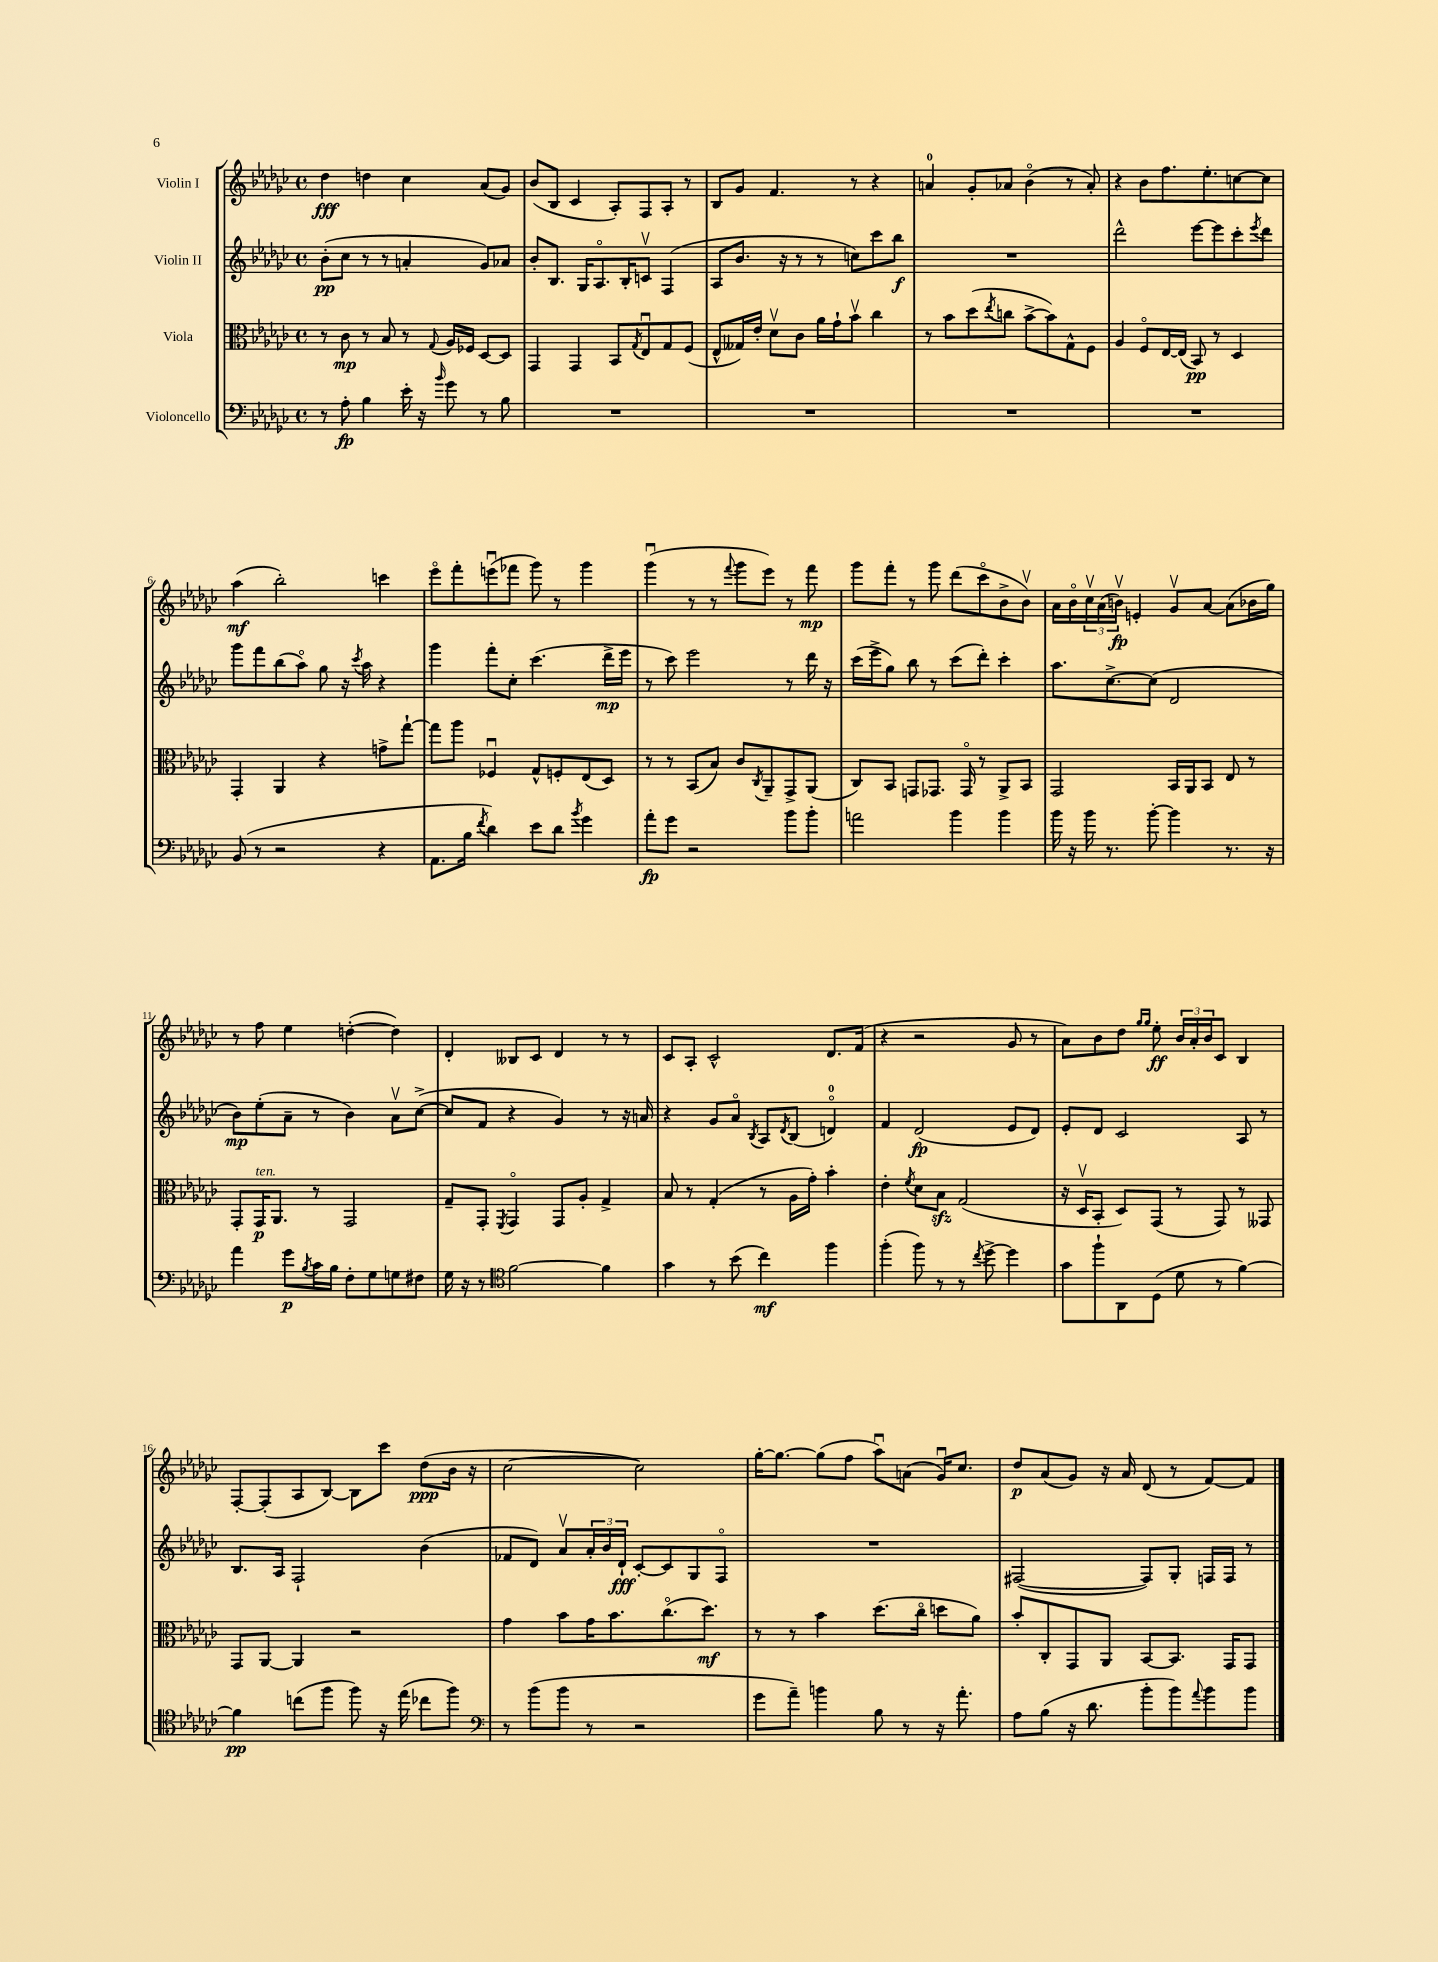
<<
\new StaffGroup <<
\new Staff = "s0" \with { instrumentName = "Violin I" } {
    \clef treble \key ges \major \defaultTimeSignature \time 4/4
    des''4\fff d''4 ces''4 aes'8( ges'8) |
    bes'8( bes8 ces'4 aes8-.) f8 aes8-. r8 |
    bes8 ges'8 f'4. r8 r4 |
    a'4-0 ges'8-. aes'8 bes'4\flageolet( r8 aes'8-.) |
    r4 bes'8 f''8. ees''8.-. c''8~ c''8 |
    aes''4\mf( bes''2-.) c'''4 |
    ees'''8\flageolet f'''8-. e'''8\downbow( fes'''8 ges'''8) r8 ges'''4 |
    ges'''4\downbow( r8 r8 \appoggiatura { f'''8 } ges'''8 ees'''8) r8 f'''8\mp |
    ges'''8 f'''8-. r8 ges'''8 des'''8( ces'''8\flageolet bes'8-> bes'8\upbow) |
    aes'16 bes'16\flageolet \tuplet 3/2 { ces''16\upbow aes'16( b'16\upbow\fp) } e'4-. ges'8\upbow aes'8~ aes'8( bes'16 ges''16) |
    r8 f''8 ees''4 d''4~-.( d''4) |
    des'4-. beses8 ces'8 des'4 r8 r8 |
    ces'8 aes8-. ces'2-^ des'8. f'16( |
    r4 r2 ges'8 r8 |
    aes'8) bes'8 des''8 \grace { ges''16 ges''16 } ees''8-.\ff \tuplet 3/2 { bes'16 aes'16-. bes'16 } ces'8 bes4 |
    f8~-. f8-.( aes8 bes8~) bes8 ces'''8 des''8\ppp( bes'16 r16 |
    ces''2~ ces''2) |
    ges''16~-. ges''8.~ ges''8( f''8 aes''8\downbow) a'8( ges'16\downbow) ces''8. |
    des''8\p aes'8( ges'8) r16 aes'16 des'8( r8 f'8~) f'8 \bar "|." |
}
\new Staff = "s1" \with { instrumentName = "Violin II" } {
    \clef treble \key ges \major \defaultTimeSignature \time 4/4
    bes'8-.\pp( ces''8 r8 r8 a'4-. ges'8) aes'8 |
    bes'8-. bes8. ges16 aes8.\flageolet bes16-. c'8\upbow f4( |
    aes8 bes'8. r16 r8 r8 c''8) ces'''8 bes''8\f |
    R1 |
    des'''2-^ ees'''8~ ees'''8 ces'''8-. \acciaccatura { ees'''8 } des'''8 |
    ges'''8 f'''8 bes''8( aes''8\flageolet) ges''8 r16 \acciaccatura { ces'''8 } aes''16 r4 |
    ges'''4 f'''8-. ces''8-. ces'''4.( des'''16->\mp ees'''16 |
    r8 ces'''8) ees'''2 r8 des'''16 r16 |
    ces'''16( ees'''16-> ges''8) bes''8 r8 ces'''8( des'''8-.) ces'''4-. |
    aes''8. ces''8.~-> ces''8( des'2 |
    bes'8\mp) ees''8-.( aes'8-- r8 bes'4) aes'8\upbow ces''8~->( |
    ces''8 f'8 r4 ges'4) r8 r16 a'16 |
    r4 ges'8 aes'8\flageolet \acciaccatura { bes8 } aes8 \acciaccatura { des'8 } bes8( d'4-0\flageolet) |
    f'4 des'2\fp( ees'8 des'8) |
    ees'8-. des'8 ces'2 aes8 r8 |
    bes8. aes16 f2-! bes'4( |
    fes'8 des'8) aes'8\upbow \tuplet 3/2 { aes'16-. bes'16 des'16-!\fff } ces'8~-. ces'8 ges8 f8\flageolet |
    R1 |
    fis2~( fis8) ges8-. f16 f16 r8 \bar "|." |
}
\new Staff = "s2" \with { instrumentName = "Viola" } {
    \clef alto \key ges \major \defaultTimeSignature \time 4/4
    r8 ces'8\mp r8 bes8 r8 \appoggiatura { ges8 } aes16 fes16 des8~ des8 |
    ges,4 ges,4 bes,8 \acciaccatura { ges8 } ees8\downbow ges8 f8( |
    ees8-^ geses16) ees'16-. des'8\upbow ces'8 aes'16 ges'16-! bes'8\upbow ces''4 |
    r8 bes'8 des''8( \acciaccatura { ees''8 } c''8 bes'8~-> bes'8) ges8-^ f8 |
    aes4 f8\flageolet ees16~ ees16( bes,8\pp) r8 des4 |
    ges,4-. aes,4 r4 g'8-> ges''8~-! |
    ges''8 aes''8 fes4\downbow ges8-^ f8-. ees8( des8) |
    r8 r8 bes,8( bes8) ces'8 \acciaccatura { ces8 } aes,8-- ges,8-> aes,8( |
    ces8) bes,8 g,8 ges,8. ges,16\flageolet r8 aes,8-> bes,8 |
    ges,2 bes,16 aes,16 bes,8 ees8 r8 |
    ges,8-. ges,16\p^\markup { \italic "ten." } aes,8. r8 ges,2 |
    ges8-- ges,8-. \acciaccatura { f,8 } ges,4\flageolet ges,8 aes8-. ges4-> |
    bes8 r8 ges4-.( r8 aes16 ges'16-.) bes'4-. |
    ees'4-. \acciaccatura { f'8 } des'8 bes8\sfz ges2( |
    r16 des16\upbow bes,8-. des8) ges,8( r8 ges,8) r8 geses,8 |
    ges,8 aes,8~ aes,4 r2 |
    ges'4 bes'8 ges'16 bes'8. ces''8.\flageolet( des''8.\mf) |
    r8 r8 bes'4 des''8.( ces''16\flageolet d''8 aes'8) |
    bes'8-. ces8-. ges,8 aes,8 bes,8~ bes,8. ges,16 ges,8 \bar "|." |
}
\new Staff = "s3" \with { instrumentName = "Violoncello" } {
    \clef bass \key ges \major \defaultTimeSignature \time 4/4
    r8 aes8-.\fp bes4 ees'16-. r16 \grace { bes'16 } ges'8 r8 bes8 |
    R1 |
    R1 |
    R1 |
    R1 |
    bes,8( r8 r2 r4 |
    aes,8. bes16 \acciaccatura { f'8 } des'4) ees'8 des'8 \acciaccatura { bes'8 } ges'4 |
    aes'8-.\fp ges'8 r2 bes'8 bes'8-. |
    a'2 bes'4 bes'4 |
    bes'16 r16 bes'16 r8. bes'8~-. bes'4 r8. r16 |
    aes'4 ges'8\p \acciaccatura { bes8 } ces'16 bes16 f8-. ges8 g8 fis8 |
    ges16 r16 r8 \clef tenor f'2~ f'4 |
    ges'4 r8 bes'8( ces''4\mf) f''4 |
    f''4-.( f''8) r8 r8 \acciaccatura { ces''8 } des''8~-> des''4 |
    ges'8 f''8-! aes,8 des8( des'8 r8 f'4~) |
    f'4\pp c''8( f''8 f''8) r16 ees''16( ces''8 f''8) |
    \clef bass r8 bes'8( bes'8 r8 r2 |
    ges'8 aes'8--) b'4 bes8 r8 r16 aes'8.-. |
    aes8 bes8( r16 des'8. bes'8-. bes'8) \appoggiatura { aes'8 } bes'8 bes'8 \bar "|." |
}
>>
>>
